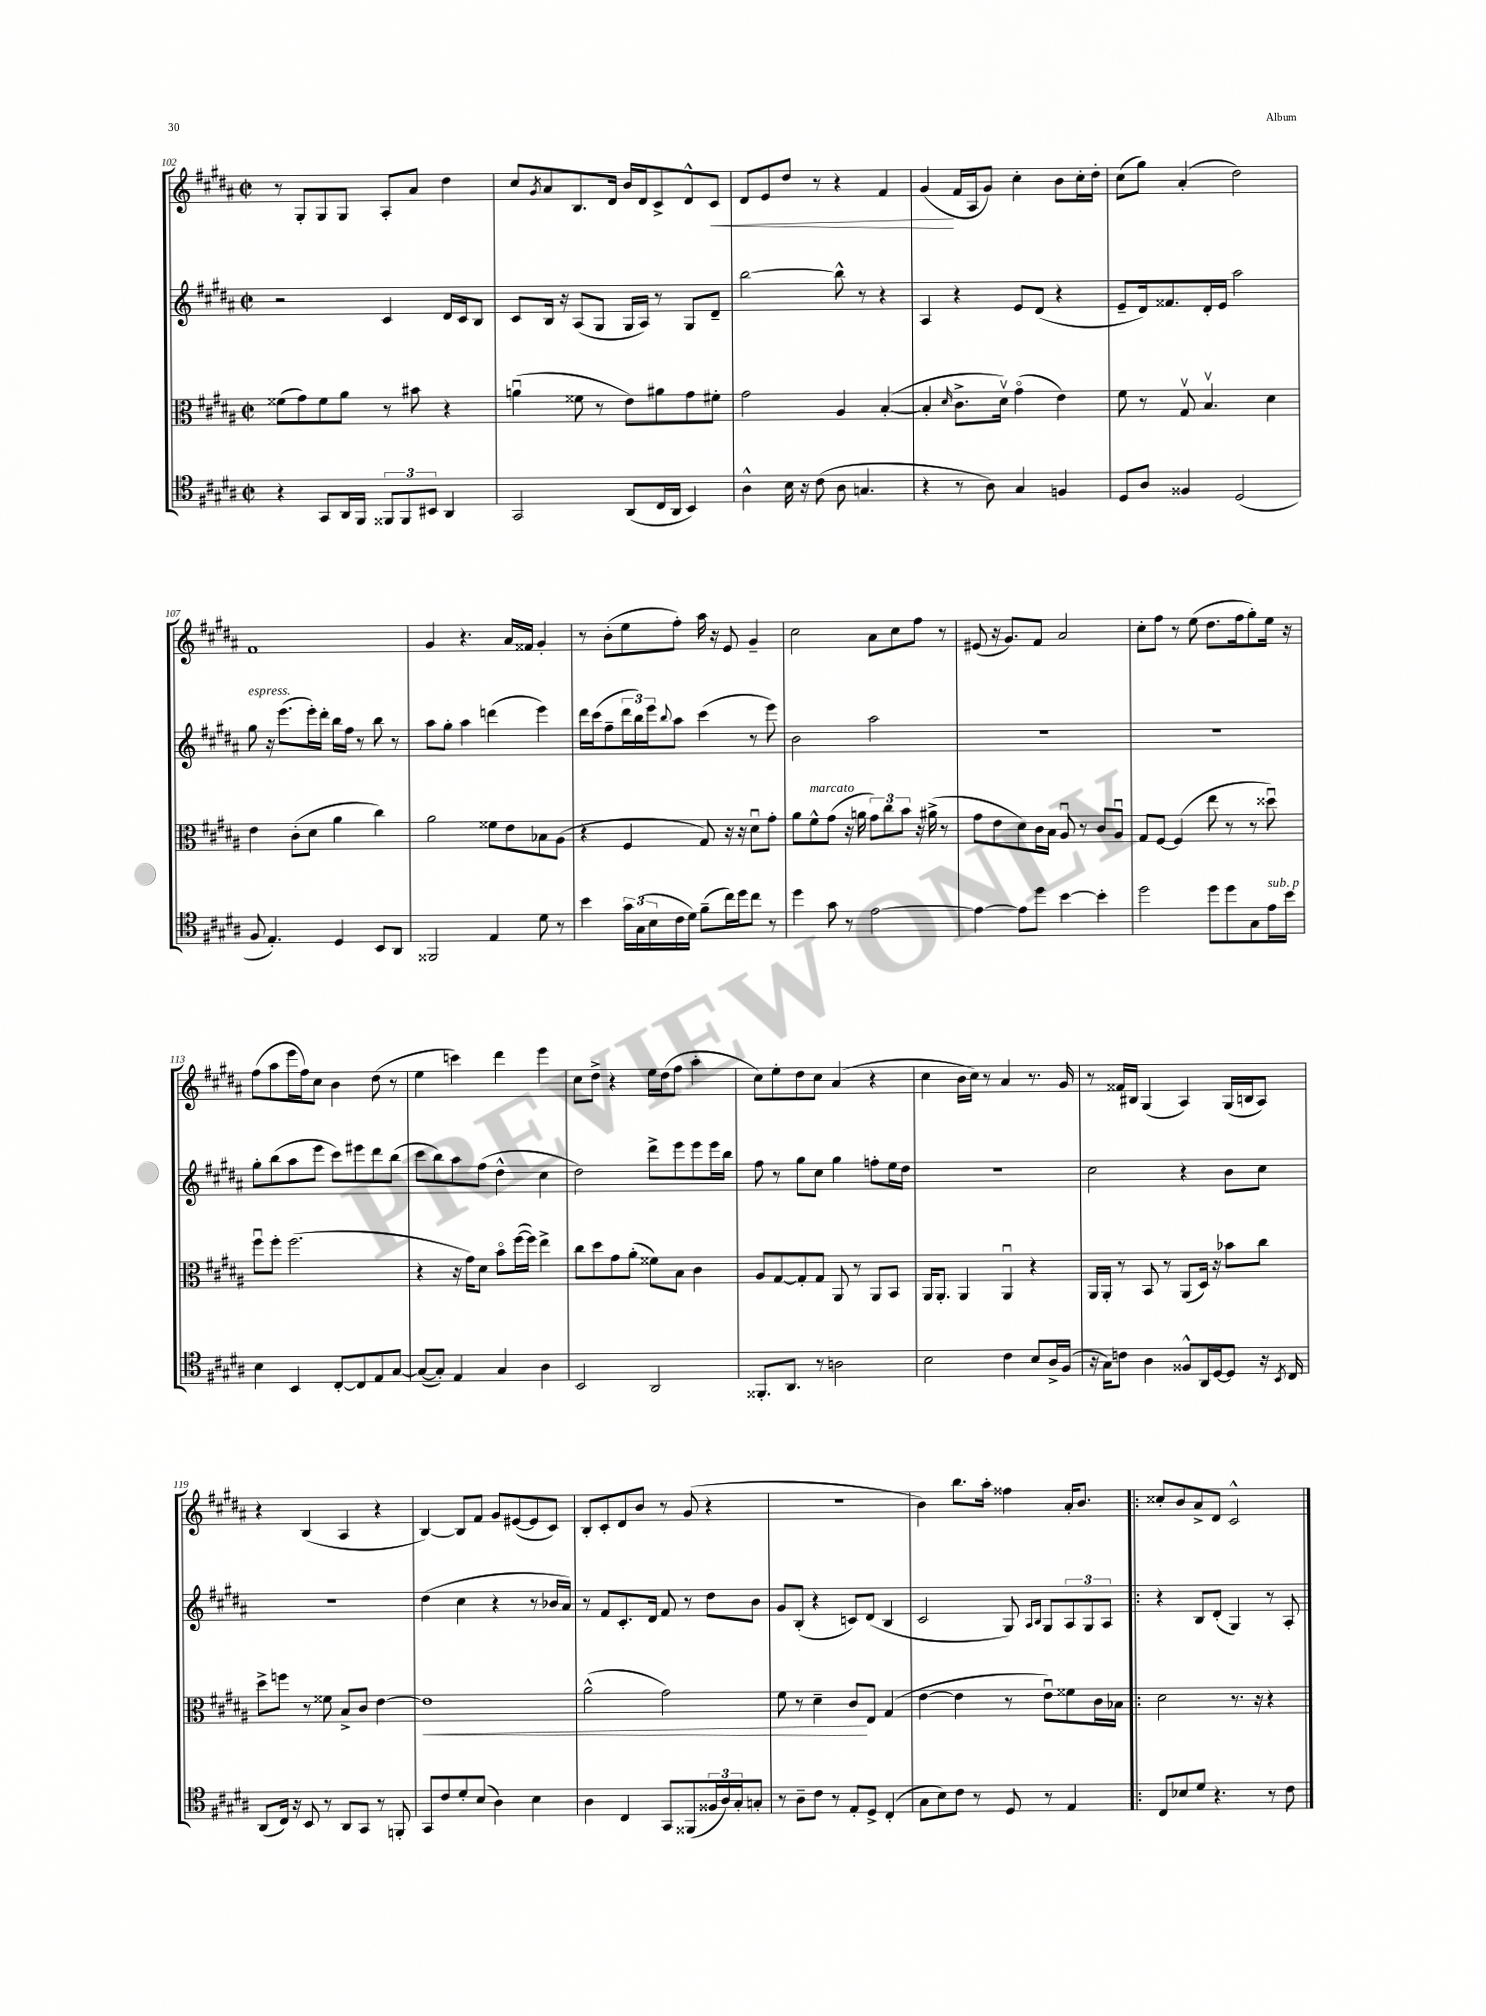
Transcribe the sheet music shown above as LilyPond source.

<<
\new StaffGroup <<
\new Staff = "s0" {
    \clef treble \key b \major \defaultTimeSignature \time 2/2
    r8 gis8-. gis8 gis8 ais8-. ais'8 dis''4 |
    cis''8 \acciaccatura { gis'8 } ais'8 b8. dis'16 b'16 dis'16 cis'8-> dis'8-^ cis'8\< |
    dis'8 e'8 dis''8 r8 r4 fis'4 |
    gis'4\!( fis'16 ais16 gis'8) cis''4-. b'8 cis''16-. dis''16-. |
    cis''8( gis''8) ais'4-.( dis''2) |
    fis'1 |
    gis'4 r4. ais'16 fisis'16 gis'4-. |
    r8 b'8-.( e''8 fis''8-.) ais''16 r16 e'8 gis'4-- |
    cis''2 ais'8 cis''8 fis''8 r8 |
    eis'8( r16 gis'8.) fis'8 ais'2 |
    cis''8-. fis''8 r8 e''8( dis''8. fis''16 gis''8-.) e''16 r16 |
    fis''8( ais''8 e'''16 fis''16) cis''8 b'4 dis''8( r8 |
    e''4 c'''4) dis'''4 e'''4 |
    cis''8 dis''8-> r4 e''16 dis''16( fis''8 ais''4-. |
    cis''8) e''8-. dis''8 cis''8 ais'4( r4 |
    cis''4 b'16 cis''16) r8 ais'4 r8. gis'16 |
    r8 fisis'16 bis16 gis4( ais4) gis16( b16 ais8) |
    r4 b4( ais4 r4 |
    b4~) b8 fis'8 gis'8 eis'8~( eis'8 cis'8) |
    b8-. cis'8-. dis'8 b'8 r8 gis'8( r4 |
    r1 |
    b'4) b''8. ais''16-. fisis''4 ais'16-. b'8. |
    \bar ".|:" cisis''8-. b'8 ais'8-> dis'8 cis'2-^ \bar "|." |
}
\new Staff = "s1" {
    \clef treble \key b \major \defaultTimeSignature \time 2/2
    r2 cis'4 dis'16 cis'16 b8 |
    cis'8 b16 r16 ais8( gis8 gis16 ais16) r8 gis8 dis'8-- |
    b''2~ b''8-^ r8 r4 |
    ais4 r4 e'8 dis'8( r4 |
    e'8-- dis'16) fisis'8. dis'16-. e'16 ais''2 |
    gis''8^\markup { \italic "espress." } r16 e'''8.( e'''16-.) dis'''16-. b''16 fis''16 r8 b''8 r8 |
    ais''8 gis''8-. ais''4 d'''4( e'''4) |
    dis'''16 cis'''16( fis''8-- \tuplet 3/2 { dis'''16 b''16) e'''16 } \appoggiatura { b''8 } ais''8 cis'''4( r8 e'''8) |
    b'2 ais''2 |
    R1 |
    R1 |
    gis''8-. b''8( ais''8 e'''8 cis'''8) eis'''8 dis'''8 b''8( |
    cis'''8 b''8) ais''8 fis''8( dis''4-^ cis''4 |
    dis''2) dis'''8-> e'''8 e'''8 e'''16 b''16 |
    fis''8 r8 gis''8 cis''8 gis''4 f''8-. e''16 dis''16 |
    R1 |
    cis''2 r4 b'8 cis''8 |
    R1 |
    dis''4( cis''4 r4 r8 bes'16 ais'16) |
    r8 fis'8 cis'8.-. dis'16 fis'8 r8 dis''8 b'8 |
    gis'8 b8-.( r4 c'8) dis'8( b4 |
    cis'2 gis8) \grace { ais16 b16 } gis8 \tuplet 3/2 { ais8 gis8 ais8 } |
    \bar ".|:" r4 b8 dis'8-.( gis4) r8 ais8-. \bar "|." |
}
\new Staff = "s2" {
    \clef alto \key b \major \defaultTimeSignature \time 2/2
    fisis'8( gis'8) fisis'8 ais'8 r8 bis'8 r4 |
    a'4\downbow( fisis'8 r8 e'8) ais'8 gis'8 fis'8-. |
    gis'2 ais4 b4~-.( |
    b4-. \grace { dis'16 } cis'8.-> dis'16\upbow) gis'4\flageolet( e'4) |
    fis'8 r8 gis8\upbow b4.\upbow dis'4 |
    e'4 cis'8-.( dis'8 ais'4 cis''4) |
    ais'2 fisis'8 e'8 bes8 ais8( |
    r4 fis4 gis8) r16 r16 dis'8\downbow gis'8-. |
    ais'8 fis'8-^^\markup { \italic "marcato" } gis'8( r16 a'16 \tuplet 3/2 { gis'8) cis''8 b'8 } r16 ais'16->( r8 |
    gis'8 e'8 dis'8) cis'16 b16 ais8\downbow r8 cis'8 ais8\downbow |
    gis8 fis8~ fis4( e''8 r8 r8 disis''8\downbow) |
    fis''8\downbow fis''8-. fis''2.( |
    r4 r16 gis'16) dis'8 b'8\flageolet fis''16~( fis''16) e''4-> |
    cis''8 dis''8 gis'8 ais'8-.( fisis'8) b8 cis'4 |
    ais8 gis8~ gis8-. gis8 ais,8 r8 ais,8 b,8 |
    ais,16 ais,8.-. ais,4 ais,4\downbow r4 |
    ais,16 ais,16-. r8 b,8 r8 ais,8( dis16) r16 bes'8 cis''8 |
    dis''8-> f''8 r8 fisis'8 b8-> cis'8 e'4~ |
    e'1\< |
    ais'2-^( gis'2) |
    fis'8 r8 dis'4-- cis'8\! e8 gis4( |
    e'4~ e'4 r8 e'8\downbow) fisis'8 cis'16 bes16 |
    \bar ".|:" dis'2 r8. r16 r4 \bar "|." |
}
\new Staff = "s3" {
    \clef tenor \key b \major \defaultTimeSignature \time 2/2
    r4 gis,8 ais,16 fis,16 \tuplet 3/2 { fisis,8 fisis,8 bis,8 } ais,4 |
    gis,2 ais,8( cis16 ais,16 b,4) |
    ais4-^ b16 r16 cis'8( ais8 g4. |
    r4 r8 ais8) gis4 f4 |
    dis8 ais8 fisis4 dis2( |
    fis8 e4.-.) dis4 b,8 ais,8 |
    fisis,2 e4 dis'8 r8 |
    b'4 \tuplet 3/2 { gis'16 gis16( b16 } cis'16 dis'16) fis'8--( cis''16) dis''16 cis''8 r8 |
    dis''4 gis'8 r8 e'2~ |
    e'4~ e'8 dis''8 b'4~ b'4-. |
    dis''2 dis''8 dis''8 gis8 e'16^\markup { \italic "sub. p" } b'16 |
    b4 b,4 cis8~-. cis8 e8 gis8~ |
    gis8~( gis8-.) e4 gis4 ais4 |
    b,2 ais,2 |
    fisis,8.-. ais,8. r8 a2 |
    b2 cis'4 b8 ais16-> fis16( |
    r16 gis16) c'8 ais4 fisis8-^ ais,16 dis16~ dis8 r16 \acciaccatura { b,8 } cis16 |
    ais,8( cis16) r16 b,8 r8 ais,8 gis,8 r8 f,8-. |
    gis,8 cis'8 dis'8-. b8( ais4) b4 |
    ais4 cis4 gis,8 fisis,8( \tuplet 3/2 { fisis16 ais16) gis16-. } g8-. |
    r8 ais8-- cis'8 r8 e8-. dis8-> cis4-.( |
    gis8 b8) cis'8 r8 dis8 r8 e4 |
    \bar ".|:" cis8 bes8 dis'8 r4. r8 cis'8 \bar "|." |
}
>>
>>
\layout { \context { \Score currentBarNumber = #102 } }
